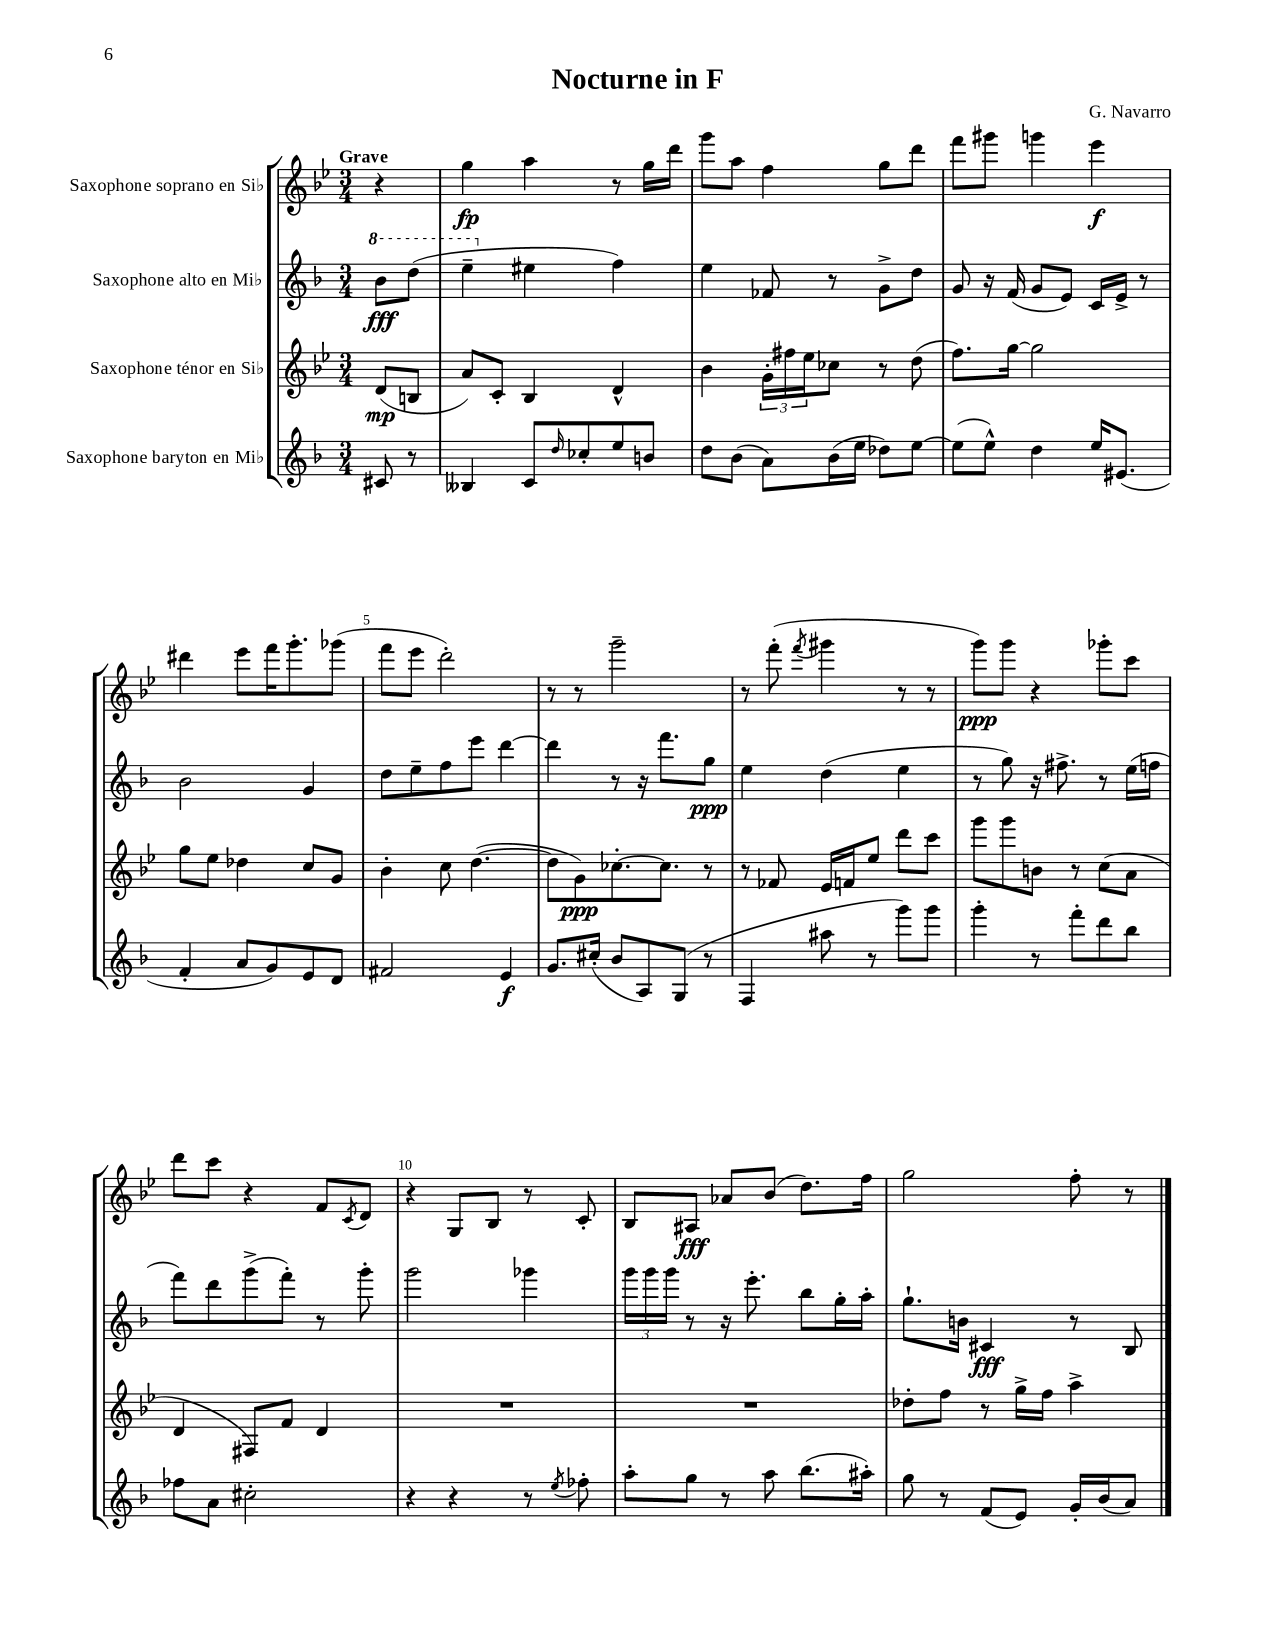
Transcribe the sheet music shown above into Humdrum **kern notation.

**kern	**kern	**kern	**kern
*staff4	*staff3	*staff2	*staff1
*clefG2	*clefG2	*clefG2	*clefG2
*k[b-]	*k[b-e-]	*k[b-]	*k[b-e-]
*M3/4	*M3/4	*M3/4	*M3/4
8c#	(8d	8bb-	4r
8r	8B	(8ddd	.
=	=	=	=
4B--	8a)	4eee~	4gg
.	8c'	.	.
8c	4B-	4ee#	4aa
16qqdd	.	.	.
8cc-'	.	.	.
8ee	4d^^	4ff)	8r
8b	.	.	16gg
.	.	.	16ddd
=	=	=	=
8dd	4b-	4ee	8ggg
(8b-	.	.	8aa
8a)	24g'	8f-	4ff
.	24ff#	.	.
.	24ee-	.	.
(16b-	8cc-	8r	.
16ee	.	.	.
8dd-)	8r	8g^	8gg
[8ee	(8dd	8dd	8ddd
=	=	=	=
(8ee]	8.ff)	8g	8fff
8ee^^)	.	16r	8ggg#
.	[16gg	(16f	.
4dd	2gg]	8g	4ggg
.	.	8e)	.
16ee	.	16c	4eee-
(8.e#	.	16e^	.
.	.	8r	.
=	=	=	=
4f'	8gg	2b-	4ddd#
.	8ee-	.	.
8a	4dd-	.	8eee-
8g)	.	.	16fff
.	.	.	8.ggg'
8e	8cc	4g	.
8d	8g	.	(8ggg-
=	=	=	=
2f#	4b-'	8dd	8fff
.	.	8ee~	8eee-
.	8cc	8ff	2ddd')
.	([4.dd	8eee	.
4e	.	[4ddd	.
=	=	=	=
8.g	8dd]	4ddd]	8r
.	8g)	.	8r
(16cc#'	.	.	.
8b-	[8.cc-'	8r	2ggg~
8A)	.	16r	.
.	8.cc-]	8.fff	.
(8G	.	.	.
8r	8r	8gg	.
=	=	=	=
4F	8r	4ee	8r
.	8f-	.	(8fff'
.	.	.	8qfff
8aa#	16e-	(4dd	4ggg#
.	16f	.	.
8r	8ee-	.	.
8ggg)	8ddd	4ee	8r
8ggg	8ccc	.	8r
=	=	=	=
4ggg'	8ggg	8r	8ggg)
.	8ggg	8gg)	8ggg
8r	8b	16r	4r
.	.	8.ff#^	.
8fff'	8r	.	.
8ddd	(8cc	8r	8ggg-'
8bb-	8a	(16ee	8ccc
.	.	16ff	.
=	=	=	=
8ff-	4d	8fff)	8ddd
8a	.	8ddd	8ccc
2cc#'	8F#)	(8ggg^	4r
.	8f	8fff')	.
.	4d	8r	8f
.	.	.	8qc
.	.	8ggg'	8d
=	=	=	=
4r	2.r	2ggg	4r
4r	.	.	8G
.	.	.	8B-
8r	.	4ggg-	8r
8qee	.	.	.
8ff-'	.	.	8c'
=	=	=	=
8aa'	2.r	24ggg	8B-
.	.	24ggg	.
.	.	24ggg	.
8gg	.	8r	8A#
8r	.	16r	8a-
.	.	8.eee'	.
8aa	.	.	(8b-
(8.bb-	.	8bb-	8.dd)
.	.	16gg'	.
16aa#')	.	16aa'	16ff
=	=	=	=
8gg	8dd-'	8.gg`	2gg
8r	8ff	.	.
.	.	16b	.
(8f	8r	4c#	.
8e)	16gg^	.	.
.	16ff	.	.
16g'	4aa^	8r	8ff'
(16b-	.	.	.
8a)	.	8B-	8r
==	==	==	==
*-	*-	*-	*-
